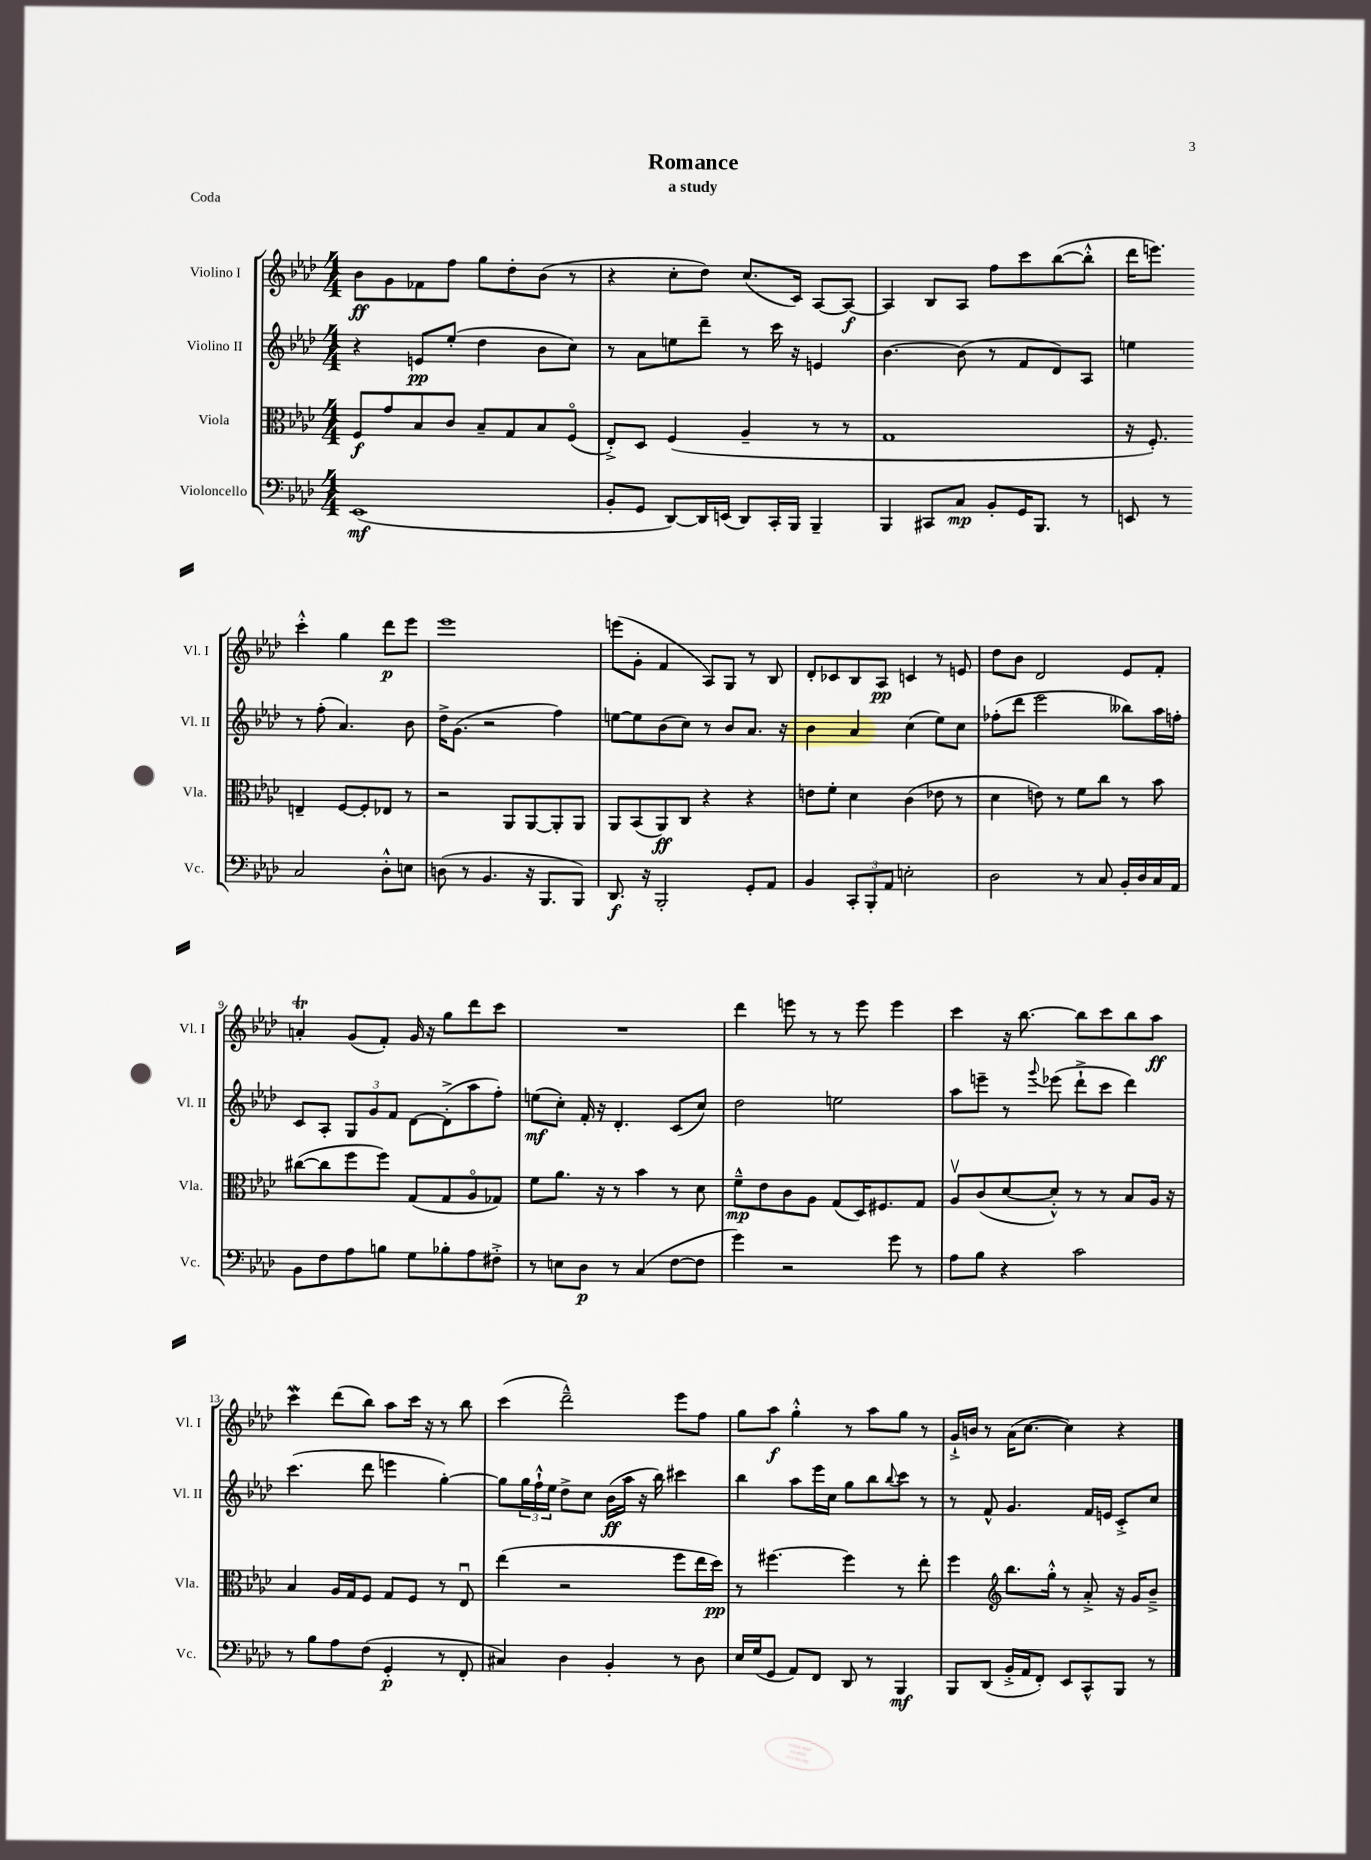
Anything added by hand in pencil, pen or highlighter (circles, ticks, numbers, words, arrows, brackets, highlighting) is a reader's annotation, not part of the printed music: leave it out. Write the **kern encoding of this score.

**kern	**kern	**kern	**kern
*staff4	*staff3	*staff2	*staff1
*clefF4	*clefC3	*clefG2	*clefG2
*k[b-e-a-d-]	*k[b-e-a-d-]	*k[b-e-a-d-]	*k[b-e-a-d-]
*M4/4	*M4/4	*M4/4	*M4/4
(1EE-	8F/L	4r	8b-\L
.	8g/	.	8g\
.	8B-/	8e/L	8f-\
.	8c/J	(8ee-'/J	8ff\J
.	8B-~/L	4dd-\	8gg\L
.	8G/	.	8dd-'\
.	8B-/	8b-\L	(8b-\J
.	(8Fo/J	8cc\J)	8r
=	=	=	=
8BB-'/L	8E-'^/L)	8r	4r
8GG/J	8D-/J	8a-\L	.
[8DD-/L)	(4F/	8ee\	8cc'\L
16DD-/]L	.	8ddd-~\J	8dd-\J)
(16EE/JJ	.	.	.
8DD-/L)	4A-~/	8r	(8.cc/L
16CC'/L	.	16ccc\	.
16BBB-/JJ	.	16r	16c/Jk)
4BBB-~/	8r	4e/	[8A-/L
.	8r	.	8A-/_J
=	=	=	=
4BBB-/	1G	[4.b-\	4A-/]
8CC#/L	.	.	8B-/L
8C/J	.	(8b-\]	8A-/J
8BB-'/L	.	8r	8ff\L
16GG/K	.	8f/L	8ccc\
8.BBB-/J	.	.	.
.	.	8d-/)	([8bb-\
8r	.	8A-/J	8bb-'^^\]J
=	=	=	=
8EE/	16r	4ee\	16ddd-\LK
.	8.F'/)	.	8.eee\J)
8r	.	.	.
2C/	4E~/	8r	4ccc'^^\
.	.	(8ff'\	.
.	[8F/L	4.a-/)	4gg\
.	8F'/]	.	.
8D-'^^\L	8E-/J	.	8ddd-\L
8E\J	8r	8b-\	8eee\J
=	=	=	=
(8D\	2r	16dd-^\LK	1eee-
.	.	(8.g\J	.
8r	.	.	.
4.BB-/	.	2r	.
.	8AA-/L	.	.
16r	[8AA-/	.	.
8.BBB-/L	.	.	.
.	8AA-'/]	4ff\)	.
8BBB-/J)	8AA-/J	.	.
=	=	=	=
8.DD-/	8AA-/L	[8ee\L	(8eee\L
.	(8BB-/	8ee\]	8g'\J
16r	.	.	.
2BBB-'/	8AA-/)	(8b-\	4f/
.	8C/J	8cc\J)	.
.	4r	8r	8A-/L)
.	.	8b-/L	8G/J
8GG'/L	4r	8.a-/J	8r
8AA-/J	.	.	8B-/
.	.	16r	.
=	=	=	=
4BB-/	8e\L	4b-\	8d-'/L
.	8f'\J	.	8c-/
12CC'/L	4d-\	4a-/	8B-/
12BBB-'/	.	.	.
.	.	.	8A-/J
12AA-/J	.	.	.
2E'\	(4c\	(4cc\	4c/
.	8e-\	8ee-\L)	8r
.	8r	8cc\J	8e/
=	=	=	=
2D-\	4d-\	(8ff-'\L	8dd-\L
.	.	8ddd-\J	8b-\J
.	8e\)	2eee-\	2d-/
.	8r	.	.
8r	8f\L	.	.
8C/	8cc\J	.	.
16BB-'/LL	8r	8bb--\L)	8e-/L
16D-/	.	.	.
16C/	8b-\	16aa-\L	8f'/J
16AA-/JJ	.	16ff'\JJ	.
=	=	=	=
8BB-\L	([8cc#\L	8c/L	4a'/
8F\	8cc#\]	8A-'/J	.
8A-\	8ff\	12G/L	(8g/L
.	.	12g/	.
8B\J	8ff\J)	.	8f'/J)
.	.	12f/J	.
8G\L	(8G/L	[8d-\L	16g/
.	.	.	16r
8B-'\	8G/	(8d-'^\]	8gg\L
8A-\	8A-o/	8aa-\	8ddd-\
8F#'^\J	8G-/J)	8ff'\J)	8ccc\J
=	=	=	=
8r	8f\L	(8ee\L	1r
8E\L	8.a-\J	8cc'\J)	.
8D-\J	.	16f'/	.
.	16r	16r	.
8r	8r	4.d-'/	.
(4C/	4b-\	.	.
[8F\L	8r	(8c/L	.
8F\]J	8d-\	8cc/J)	.
=	=	=	=
4g\)	8f~^^\L	2dd-\	4ddd-\
.	8e-\	.	.
2r	8c\	.	8eee\
.	8A-\J	.	8r
.	(8G/L	2ee\	8r
.	16D-/K)	.	8eee\
.	8.F#/	.	.
8g\	.	.	4eee\
8r	8G/J	.	.
=	=	=	=
8A-\L	8A-v/L	8aa-\L	4ccc\
8B-\J	(8c/	8eee~\J	.
4r	[8d-/	8r	16r
.	.	.	[8.bb-\
.	.	8qqggg/	.
.	8d-'^^/]J)	(8eee-\	.
2c\	8r	8ddd-`^\L	8bb-\]L
.	8r	8ccc\J	8ccc\
.	8B-/L	4ddd-\)	8bb-\
.	16A-/Jk	.	8aa-\J
.	16r	.	.
=	=	=	=
8r	4B-/	(4.ccc\	4ccc\
8B-\L	.	.	.
8A-\	16A-/LL	.	(8ddd-\L
.	16G/J	.	.
(8F\J	8F/J	8ddd-\	8bb-\J)
4GG'/	8G/L	4eee\	8aa-\L
.	8F/J	.	16ccc\Jk
.	.	.	16r
8r	8r	[4gg'\)	8r
8FF'/	8E-u/	.	8bb-\
=	=	=	=
4C#/)	(4ee-\	8gg\]L	(4ccc\
.	.	24gg\L	.
.	.	24ff`^^\	.
.	.	24ee-\JJ	.
4D-\	2r	8dd-^\L	2ddd-~^^\)
.	.	8cc\J	.
4BB-'/	.	(16b-\LL	.
.	.	16aa-\JJ	.
.	.	16r	.
.	.	16bb-\)	.
8r	8ff\L	4ccc#\	8eee-\L
8D-\	16ee-\L	.	8ff\J
.	16dd-\JJ)	.	.
=	=	=	=
16E-/LL	8r	4bb-\	8gg\L
(16G/J	.	.	.
8GG/J	[4.ff#\	.	8aa-\J
8AA-/L)	.	8aa-\L	4gg'^^\
8FF/J	.	16eee-\L	.
.	.	16cc\JJ	.
8DD-/	4ff#\]	8gg\L	8r
8r	.	8bb-\	8aa-\L
.	.	8qqbb-/	.
4BBB-/	8r	8ccc\J	8gg\J
.	8ee-'\	8r	8r
=	=	=	=
8BBB-/L	4ff\	8r	16g`^/LL
.	.	.	16b/JJ
(8DD-/J	.	8f^^/	8r
*	*clefG2	*	*
16BB-'^/LL	8.bb-\L	4.g/	(16a-\LK
16AA-/J	.	.	[8.cc\J
8FF'/J)	.	.	.
.	16gg'^^\Jk	.	.
8EE-/L	8r	.	4cc\])
8CC^^/	8a-'^/	16f/LL	.
.	.	16e/JJ	.
8BBB-/J	16r	8c'^/L	4r
.	16g/LK	.	.
8r	8b-~^/J	8cc/J	.
==	==	==	==
*-	*-	*-	*-
